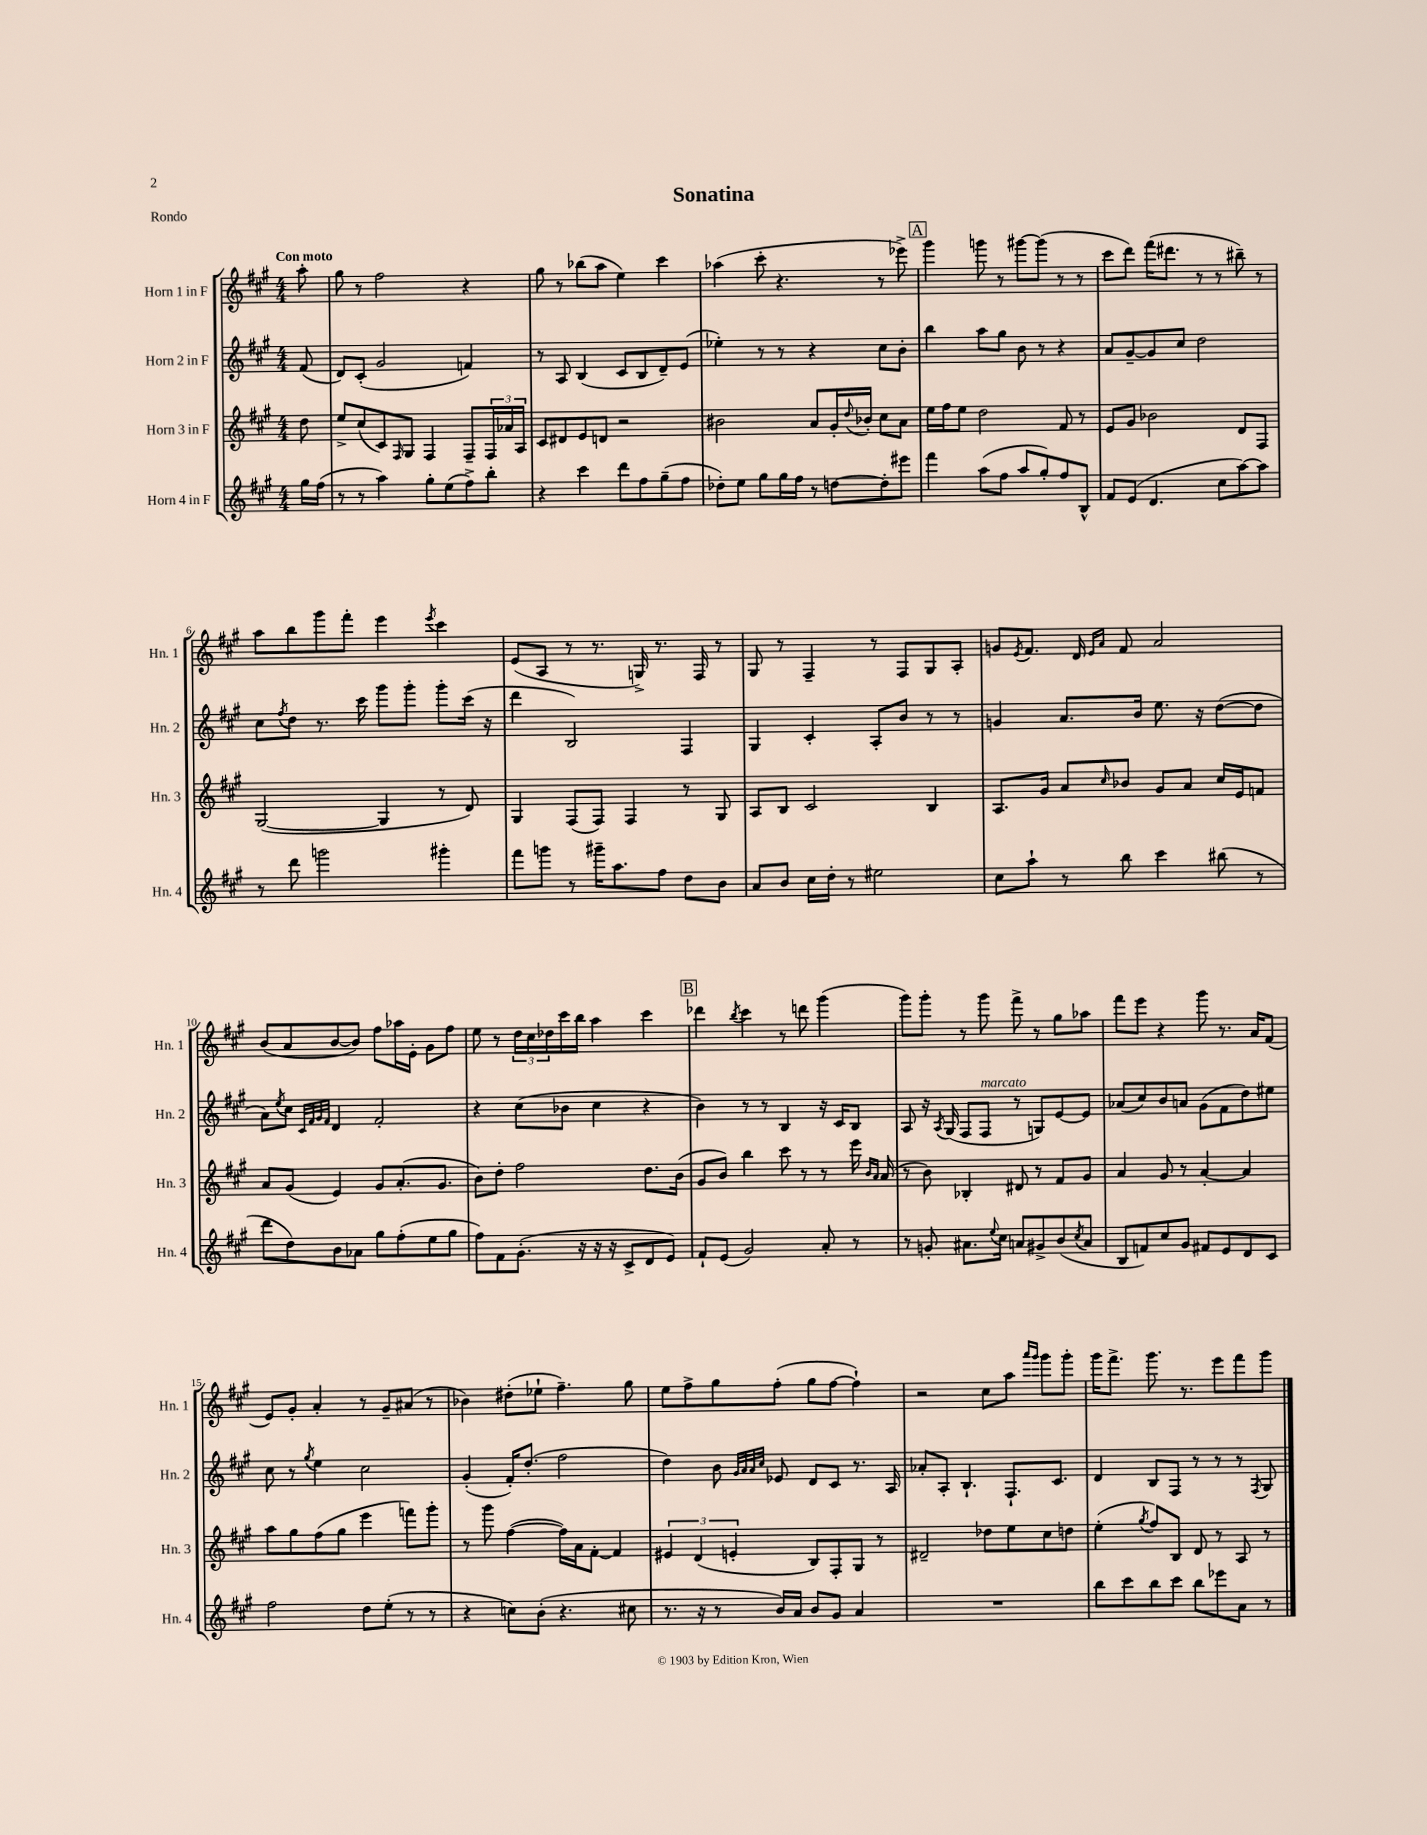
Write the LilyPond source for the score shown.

\header { title = "Sonatina" piece = "Rondo" }
<<
\new StaffGroup <<
\new Staff = "s0" \with { instrumentName = "Horn 1 in F" shortInstrumentName = "Hn. 1" } {
    \clef treble \key a \major \numericTimeSignature \time 4/4 \partial 8 \tempo "Con moto"
    a''8-. |
    gis''8 r8 fis''2 r4 |
    gis''8 r8 bes''8( a''8 e''4) cis'''4 |
    aes''4( cis'''8-. r4. r8 ees'''8->) |
    \mark \markup { \box "A" } gis'''4 g'''8 r8 gis'''8~ gis'''8( r8 r8 |
    cis'''8 d'''8) fis'''16( dis'''8. r8 r8 bis''8--) r8 |
    a''8 b''8 gis'''8 fis'''8-. e'''4 \acciaccatura { e'''8 } cis'''4 |
    e'8( a8 r8 r8. g16->) r8. fis16 r8 |
    gis8 r8 fis4-- r8 fis8 gis8 a8-. |
    g'8 \acciaccatura { e'8 } fis'8. d'16 \grace { e'16 a'16 } fis'8 a'2 |
    b'8( a'8 b'8~ b'8) fis''8 aes''16 e'16-. gis'8 fis''8 |
    e''8 r8 \tuplet 3/2 { d''16 cis''16 des''16 } cis'''16 b''16 a''4 cis'''4 |
    \mark \markup { \box "B" } des'''4 \acciaccatura { b''8 } cis'''4 r8 d'''8 gis'''4( |
    gis'''8) gis'''8-. r8 gis'''8 fis'''8-> r8 gis''8 aes''8 |
    fis'''8 e'''8 r4 gis'''8 r8. a'16 fis'8( |
    e'8) gis'8-. a'4-. r8 gis'8-- ais'8( r8 |
    bes'4) dis''8-.( ees''8-! fis''4.--) gis''8 |
    e''8 fis''8-> gis''8 fis''8-.( gis''8 fis''8~ fis''4-!) |
    r2 cis''8 a''8 \grace { a'''16 gis'''16 } gis'''8 gis'''8-. |
    gis'''16 fis'''8.-> gis'''8. r8. e'''8 fis'''8 gis'''8 \bar "|." |
}
\new Staff = "s1" \with { instrumentName = "Horn 2 in F" shortInstrumentName = "Hn. 2" } {
    \clef treble \key a \major \numericTimeSignature \time 4/4 \partial 8
    fis'8( |
    d'8) cis'8-.( gis'2 f'4) |
    r8 a8 b4( cis'8 b8 d'8--) e'8( |
    ees''4-.) r8 r8 r4 cis''8 b'8-. |
    \mark \markup { \box "A" } b''4 a''8 gis''8 b'8 r8 r4 |
    a'8 gis'8~-- gis'8 cis''8 d''2 |
    cis''8 \acciaccatura { fis''8 } d''8 r8. cis'''16 gis'''8 gis'''8-. gis'''8-. cis'''16( r16 |
    d'''4 b2) fis4 |
    gis4 cis'4-. a8-. b'8 r8 r8 |
    g'4 a'8. b'16 e''8. r16 d''8~( d''8 |
    a'8) \acciaccatura { e''8 } cis''8 \grace { cis'32 fis'32 gis'32 fis'32 } d'4 fis'2-. |
    r4 cis''8( bes'8 cis''4 r4 |
    \mark \markup { \box "B" } b'4) r8 r8 b4 r16 cis'16 b8 |
    a8 r16 \acciaccatura { a8 } gis16( fis8 fis8^\markup { \italic "marcato" } r8 g8) e'8~ e'8 |
    aes'8( cis''8) b'8 a'8 gis'8( fis'8 d''8) eis''8 |
    cis''8 r8 \acciaccatura { gis''8 } e''4 cis''2 |
    gis'4-.( fis'16-.) d''8.-.( fis''2 |
    d''4) b'8 \grace { gis'32 a'32 a'32 cis''32 } ees'8 d'8 cis'8 r8. a16 |
    aes'8-. a8-. b4.-! fis8.-! cis'8. |
    d'4 b8 fis8 r8 r8 r8 \acciaccatura { fis8 } gis8 \bar "|." |
}
\new Staff = "s2" \with { instrumentName = "Horn 3 in F" shortInstrumentName = "Hn. 3" } {
    \clef treble \key a \major \numericTimeSignature \time 4/4 \partial 8
    d''8 |
    e''8-> cis''8( cis'8) \grace { fis16 } gis8 fis4 fis8-- \tuplet 3/2 { fis16 aes'16 a16 } |
    cis'8 dis'8 e'8 d'8 r2 |
    bis'2 a'8 gis'16-. \appoggiatura { d''8 } bes'16-. cis''8 a'8 |
    \mark \markup { \box "A" } e''16 fis''16 e''8 d''2 fis'8 r8 |
    e'8 gis'8 bes'2 d'8 fis8 |
    gis2~( gis4 r8 d'8) |
    gis4 fis8( fis8) fis4 r8 gis8 |
    a8 b8 cis'2 b4 |
    a8. gis'16 a'8 \grace { cis''16 } bes'8 gis'8 a'8 cis''16 e'16 f'8 |
    a'8 gis'8( e'4) gis'8 a'8.-.( gis'8. |
    b'8) d''8-. fis''2 d''8. b'16( |
    \mark \markup { \box "B" } gis'8 b'8) b''4 cis'''8 r8 r8 e'''16 \grace { b'16 a'16 } a'16( |
    r8 b'8) bes4-. dis'8 r8 fis'8 gis'8 |
    a'4 gis'8 r8 a'4~-. a'4 |
    a''8 gis''8 fis''8( gis''8 e'''4 f'''8) gis'''8-. |
    r8 gis'''8 fis''4~( fis''16) a'16 fis'8~-. fis'4 |
    \tuplet 3/2 { eis'4 d'4( e'4-. } b8) fis8-. gis8 r8 |
    dis'2-- des''8 e''8 cis''8 d''8 |
    e''4-.( \acciaccatura { gis''8 } fis''8) b8 d'8 r8 a8 r8 \bar "|." |
}
\new Staff = "s3" \with { instrumentName = "Horn 4 in F" shortInstrumentName = "Hn. 4" } {
    \clef treble \key a \major \numericTimeSignature \time 4/4 \partial 8
    gis''16 fis''16( |
    r8 r8 a''4) gis''8-. e''8( fis''8->) b''8-. |
    r4 cis'''4 d'''8 fis''8 gis''8--( fis''8 |
    des''8-.) e''8 gis''8 gis''16 fis''16 r8 d''8~ d''8-. eis'''8 |
    \mark \markup { \box "A" } fis'''4 a''8( fis''8 a''8 gis''8-.) fis''8 b8-^ |
    fis'8 e'8( d'4. cis''8 a''8~) a''8 |
    r8 d'''8 g'''2 gis'''4-. |
    fis'''8 g'''8 r8 gis'''16-- a''8. fis''8 d''8 b'8 |
    a'8 b'8 cis''16 d''16-. r8 eis''2 |
    cis''8 a''8-! r8 b''8 cis'''4 bis''8( r8 |
    d'''8 d''8) b'8 aes'8 gis''8 fis''8-.( e''8 gis''8 |
    fis''8) fis'8 gis'8.-.( r16 r16 r16 cis'8-> d'8 e'8) |
    \mark \markup { \box "B" } fis'8-! e'8( gis'2) a'8-. r8 |
    r8 g'8-. ais'8. \appoggiatura { e''8 } cis''16 a'8 gis'8-> b'8( \acciaccatura { cis''8 } a'8 |
    b8 f'8) cis''8 gis'8 fis'8 e'8 d'8 cis'8 |
    fis''2 d''8 e''8-.( r8 r8 |
    r4 c''8) b'8-.( r4. cis''8 |
    r8. r16 r8 b'16) a'16 b'8 gis'8 a'4 |
    R1 |
    b''8 cis'''8 b''8 cis'''8 b''8 ees'''8 a'8 r8 \bar "|." |
}
>>
>>
